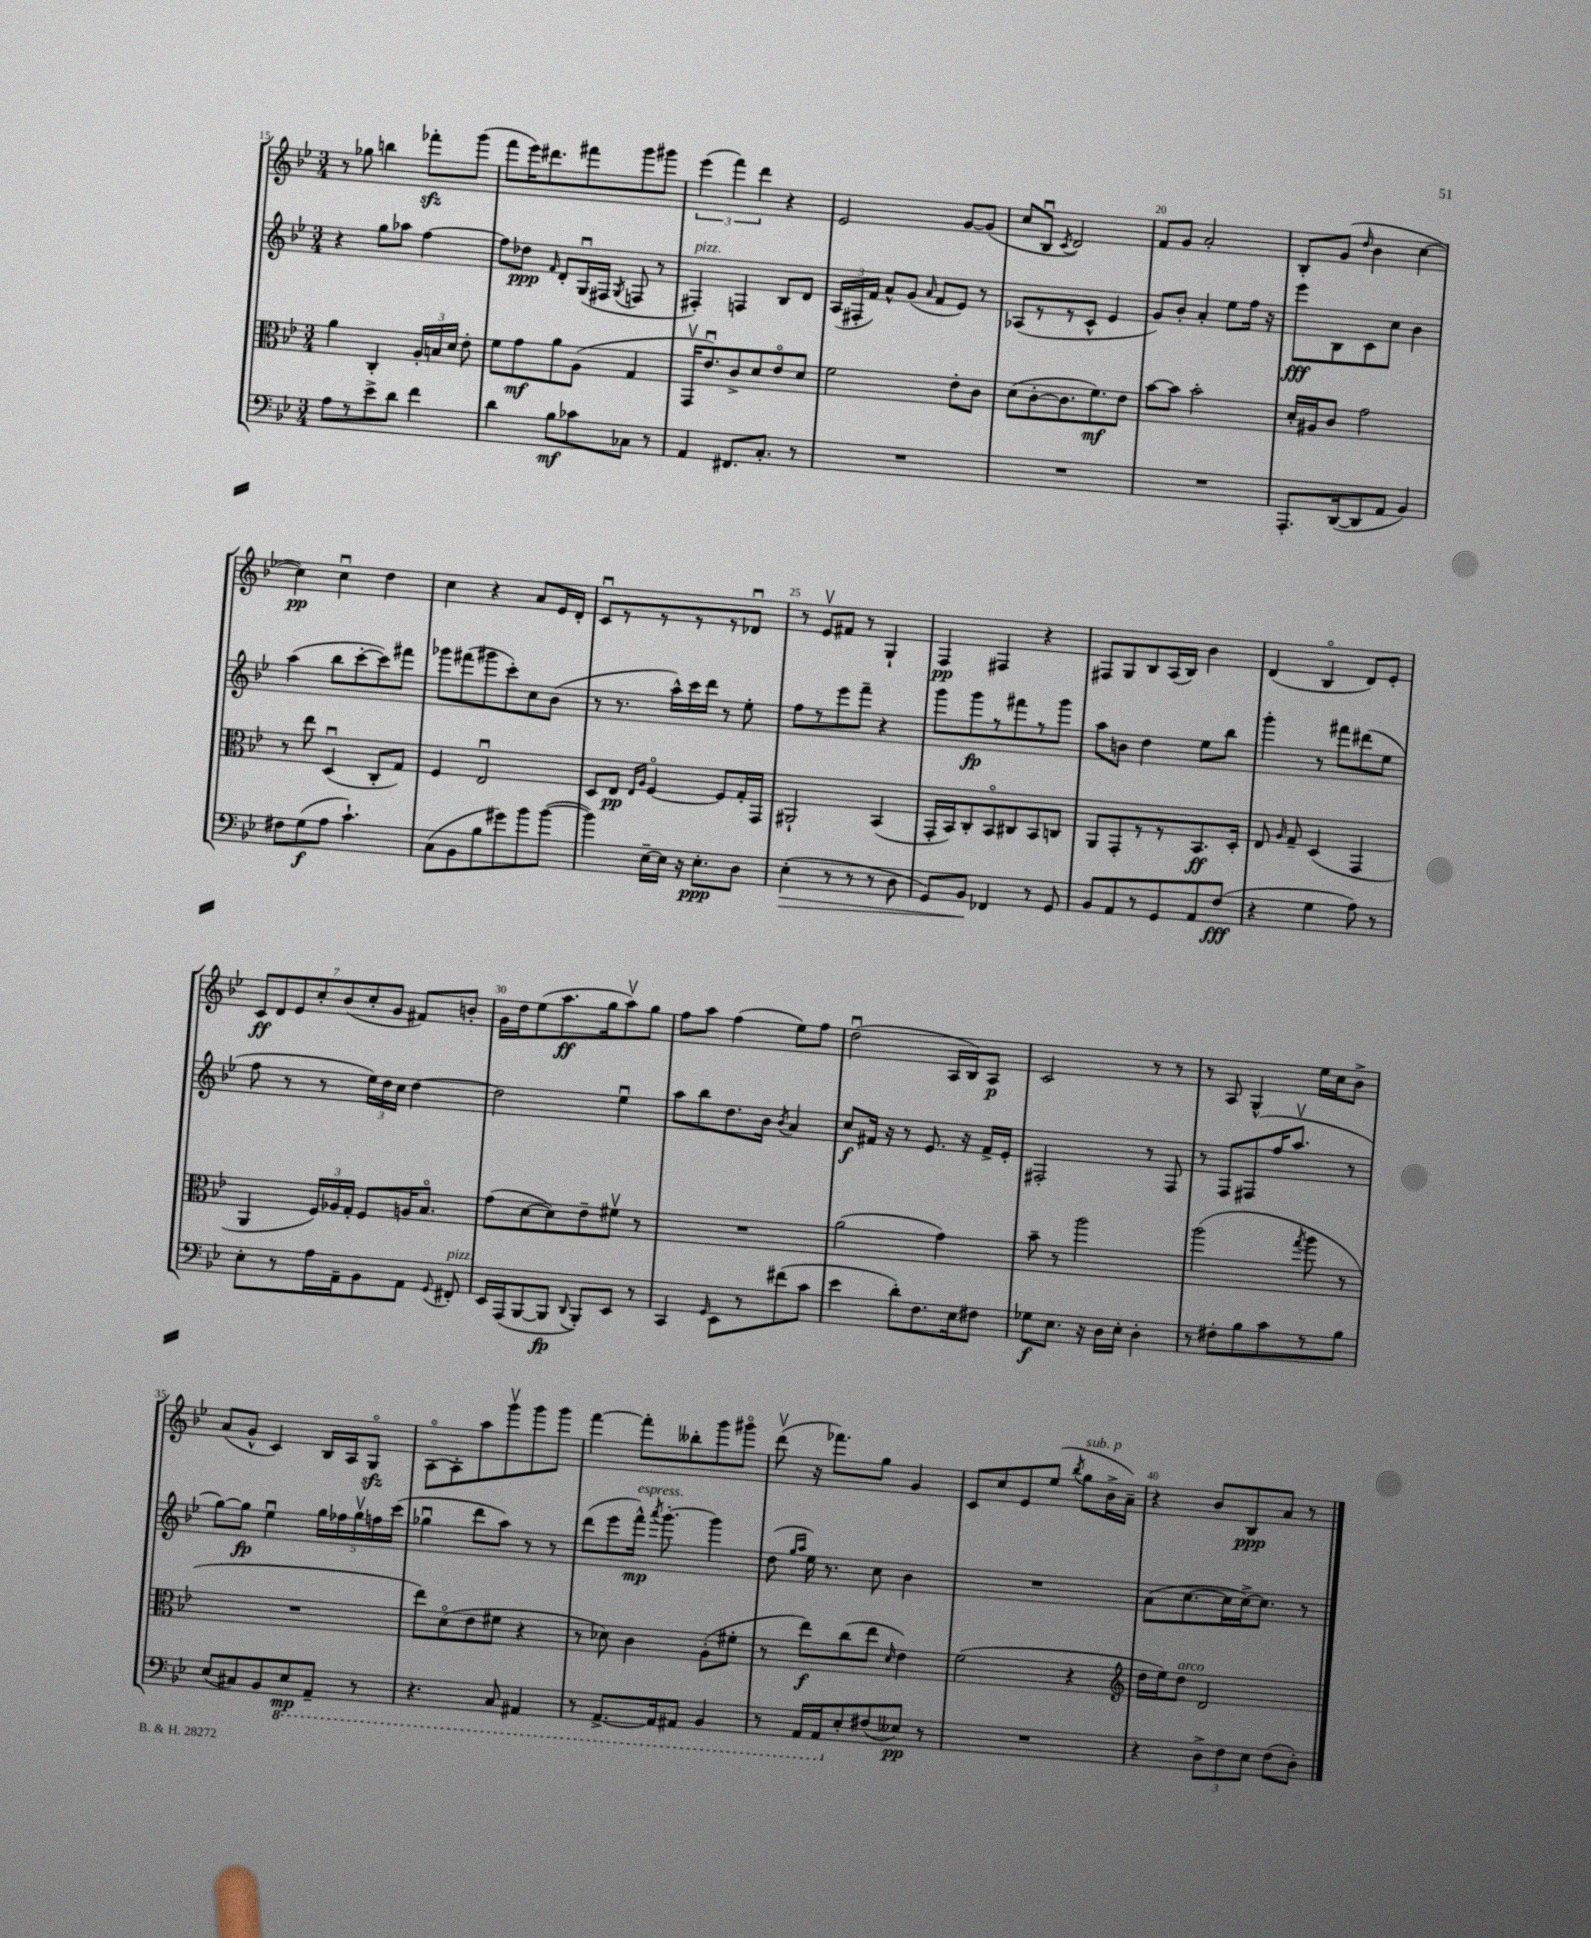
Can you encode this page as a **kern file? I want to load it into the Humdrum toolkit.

**kern	**kern	**kern	**kern
*staff4	*staff3	*staff2	*staff1
*clefF4	*clefC3	*clefG2	*clefG2
*k[b-e-]	*k[b-e-]	*k[b-e-]	*k[b-e-]
*M3/4	*M3/4	*M3/4	*M3/4
8A	4a	4r	8r
8r	.	.	8gg-
8e-^	4C'	8gg	4bb
8d	.	8aa-	.
4f	24A'	[4ff	8fff-'
.	24B	.	.
.	24d	.	.
.	8e-'	.	(8ggg
=	=	=	=
4d	8f	8ff]	8fff
.	8g	8dd-	16eee-)
.	.	.	8.ddd#
.	.	16qqf	.
8B-	8a	8d'	.
8c-	(8A	(16Gu	8fff#
.	.	16F#	.
.	.	8qG	.
8C-	4G	8F	8ggg
8r	.	8r	8ggg#
=	=	=	=
4AA	16GGv	4F#')	(6eee-
.	8.e-u)	.	.
.	.	.	6fff)
8.FF#	8c^	4F	.
.	.	.	6ddd
.	8d	.	.
8.C'	.	.	.
.	8e-o	8B-	4r
8r	8d	8d	.
=	=	=	=
2.r	2f	(24A	2e-
.	.	24F#'	.
.	.	24f)	.
.	.	8a^^	.
.	.	(8g	.
.	.	16qqa	.
.	.	8f	.
.	8e-'	8e-)	[8g
.	8c	8r	(8g]
=	=	=	=
2.r	(8d	(8A-	8cc
.	[8c'	8r	8B-u
.	.	.	8qc
.	8.c]	8r	2d)
.	.	8c^^	.
.	8.f)	.	.
.	.	4e-	.
.	8e-	.	.
=	=	=	=
2.r	[8b-	8g)	8f
.	8b-]	8b-'	8g
.	2b-'	4a'	2a'
.	.	8ee-	.
.	.	16ff	.
.	.	16r	.
=	=	=	=
8.AAA'	16d'	8eee-	8B-'
.	16A#	.	.
.	8c	8B-	(8g
([16DD	.	.	.
.	.	.	16qqdd
8DD]	2g	8c	4b-
8AA	.	8cc	.
4BB-)	.	4b-	[4cc
=	=	=	=
8F#	8r	(4aa	4cc])
(8G	8ee-	.	.
8A	(4Du	8bb-	4ccu
4.c`)	.	[8ccc'	.
.	8C'	8ccc])	4dd
.	8G)	8fff#	.
=	=	=	=
(8C	4F	8ggg-	4cc
8BB-	.	(8fff#	.
8B-	2E-u	8ggg#	4r
8g#)	.	8ccc')	.
8b-	.	8cc	8a
([8b-	.	(8b-	16e-
.	.	.	16d'
=	=	=	=
4b-])	8D	8r	8cu
.	8E-	8.r	8r
.	16qqE-	.	.
.	16qqA	.	.
[16E-~	[4Fo	.	8r
16E-]	.	16aa^^)	.
16r	.	16ccc	8r
8.E-'	.	16ddd	.
.	8F]	8r	8r
8D	16G'	8ee-'	8d-u
.	16GG	.	.
=	=	=	=
(4E-'	2AA#`	8ff	8r
.	.	8r	8e-v
8r	.	8eee-	8f#
8r	.	8fff~	8r
8r	(4BB-	4r	4G`
8D	.	.	.
=	=	=	=
8GG)	16GG'	8ggg	4F
.	16BB-)	.	.
8BB-	8C'	8ggg	.
4FF-	8BB-o	8r	4F#
.	8C#	8fff#	.
8r	8BB-	8r	4r
8GG	8C	8ggg	.
=	=	=	=
8BB-	8AA	8aa	8F#
8AA	8GG'	8b	8G
8r	8r	4dd	8B-
8GG	8r	.	(16A
.	.	.	16B-)
8AA	8.BB-	8ee-	4b-
(8F	.	8bb-	.
.	16D'	.	.
=	=	=	=
4r	8E-	4ggg'	(4d
.	16qqA	.	.
.	8G~	.	.
4G	(4D	8r	4B-o
.	.	8fff#	.
8A)	4GG	(8ddd#	8d)
8r	.	8ee-	8e-'
=	=	=	=
8E-'	4AA	8ff	14c
.	.	.	14d
8r	.	8r	.
.	.	.	14e-
.	.	.	14cc'
16A	24F)	8r	.
.	.	.	(14b-
.	24A-	.	.
16AA~	.	.	.
.	24G'	.	.
.	.	.	14cc'
8BB-	8F	24ee-)	.
.	.	24dd	.
.	.	.	14g
.	.	24cc	.
8AA	16A	[4dd	8f#)
.	8.B-o	.	.
8qqGG	.	.	.
8FF#'	.	.	8b'
=	=	=	=
16EE-	(8g	2dd]	16g
(16AAA	.	.	16dd
[8BBB-	[8d	.	(8ee-
8BBB-]	8d])	.	8.aa
8qqDD	.	.	.
8BBB-')	8e-~	.	.
.	.	.	16gg
8EE-	8f#v	4ee-u	8aav)
8r	8r	.	8gg
=	=	=	=
4CC	2.r	8aa	8ff
.	.	8bb-	8aa
16qqGG	.	.	.
8EE-	.	8.dd	(4ff
8r	.	.	.
.	.	16b-	.
.	.	8qb-	.
(8f#	.	4a	8ee-)
8c	.	.	8ff
=	=	=	=
4e-	(2a	8cc	(2ddu
.	.	16f#	.
.	.	16r	.
8d')	.	8r	.
8.F	.	8.e-	.
.	4g)	.	16A
16E-	.	16r	16B-)
8F#	.	16f#^	8A
.	.	16e-'	.
=	=	=	=
8G-	8b-~	2F#'	2c
8.E-	8r	.	.
.	2aa	.	.
16r	.	.	.
16D	.	.	.
16E-'	.	.	.
4D'	.	8r	8r
.	.	8F#	8r
=	=	=	=
8r	(2aa	8r	8r
8F#'	.	8F	8A
8B-	.	(8F#	4G^^
8c	.	16ff	.
.	.	8.aav	.
.	8qgg	.	.
8r	8aa	.	16ee-
.	.	.	16cc
8B-	8r	8r	8b-^
=	=	=	=
(8E-	2.r	[8gg)	(8a
8C#)	.	8gg]	8g^^
8BB-	.	4ee-u	4c)
8EE-	.	.	.
8AAA~	.	20gg	16B-
.	.	20ff-	.
.	.	.	16A
.	.	20ggv	.
8r	.	.	8Go
.	.	20ff	.
.	.	(20ccc	.
=	=	=	=
4.r	8ee-)	4gg-u	[8Ao
.	(8do	.	8A']
.	8e-	8ddd	8aa
8CC	8f#	8aa)	8gggv
4AAA#	4r	8r	8ggg
.	.	8r	8ggg
=	=	=	=
8r	8r	(8ddd	[4fff
[8.AAA^	8d-)	8eee-	.
.	4c	16fff^^)	8fff']
.	.	8qaaa	.
16AAA]	.	[8.ggg'	.
8AAA#	.	.	8bb--'
4BBB-	(8A'	4ggg]	8ggg
.	8f#'	.	8ggg#o
=	=	=	=
8r	8r	(8dd	(8dddv
.	.	16qqgg	.
.	.	16qqaa	.
16AAA	8ee-)	16ee-)	16r
16AAA	.	8.r	8.fff-)
8E-'	(8cc	.	.
(8F#	8ee-	8cc	8gg
.	16qqd	.	.
8E--)	4e-)	4b-	4g
8r	.	.	.
=	=	=	=
2.r	(2f	2.r	8c
.	.	.	8cc
.	.	.	8e-
.	.	.	(8ee-
.	.	.	8qbb-
.	4r	.	8gg
.	.	.	16b-^
.	.	.	16a~)
=	=	=	=
*	*clefG2	*	*
4r	16dd	(8a	4r
.	16ee-)	.	.
.	8dd	[8.cc	.
12D^	2d	.	8b-
.	.	16cc]	.
12F	.	.	.
.	.	[16cc^)	8B-
12E-	.	.	.
.	.	8.cc]	.
(8F	.	.	8a
8D')	.	8r	8r
==	==	==	==
*-	*-	*-	*-
